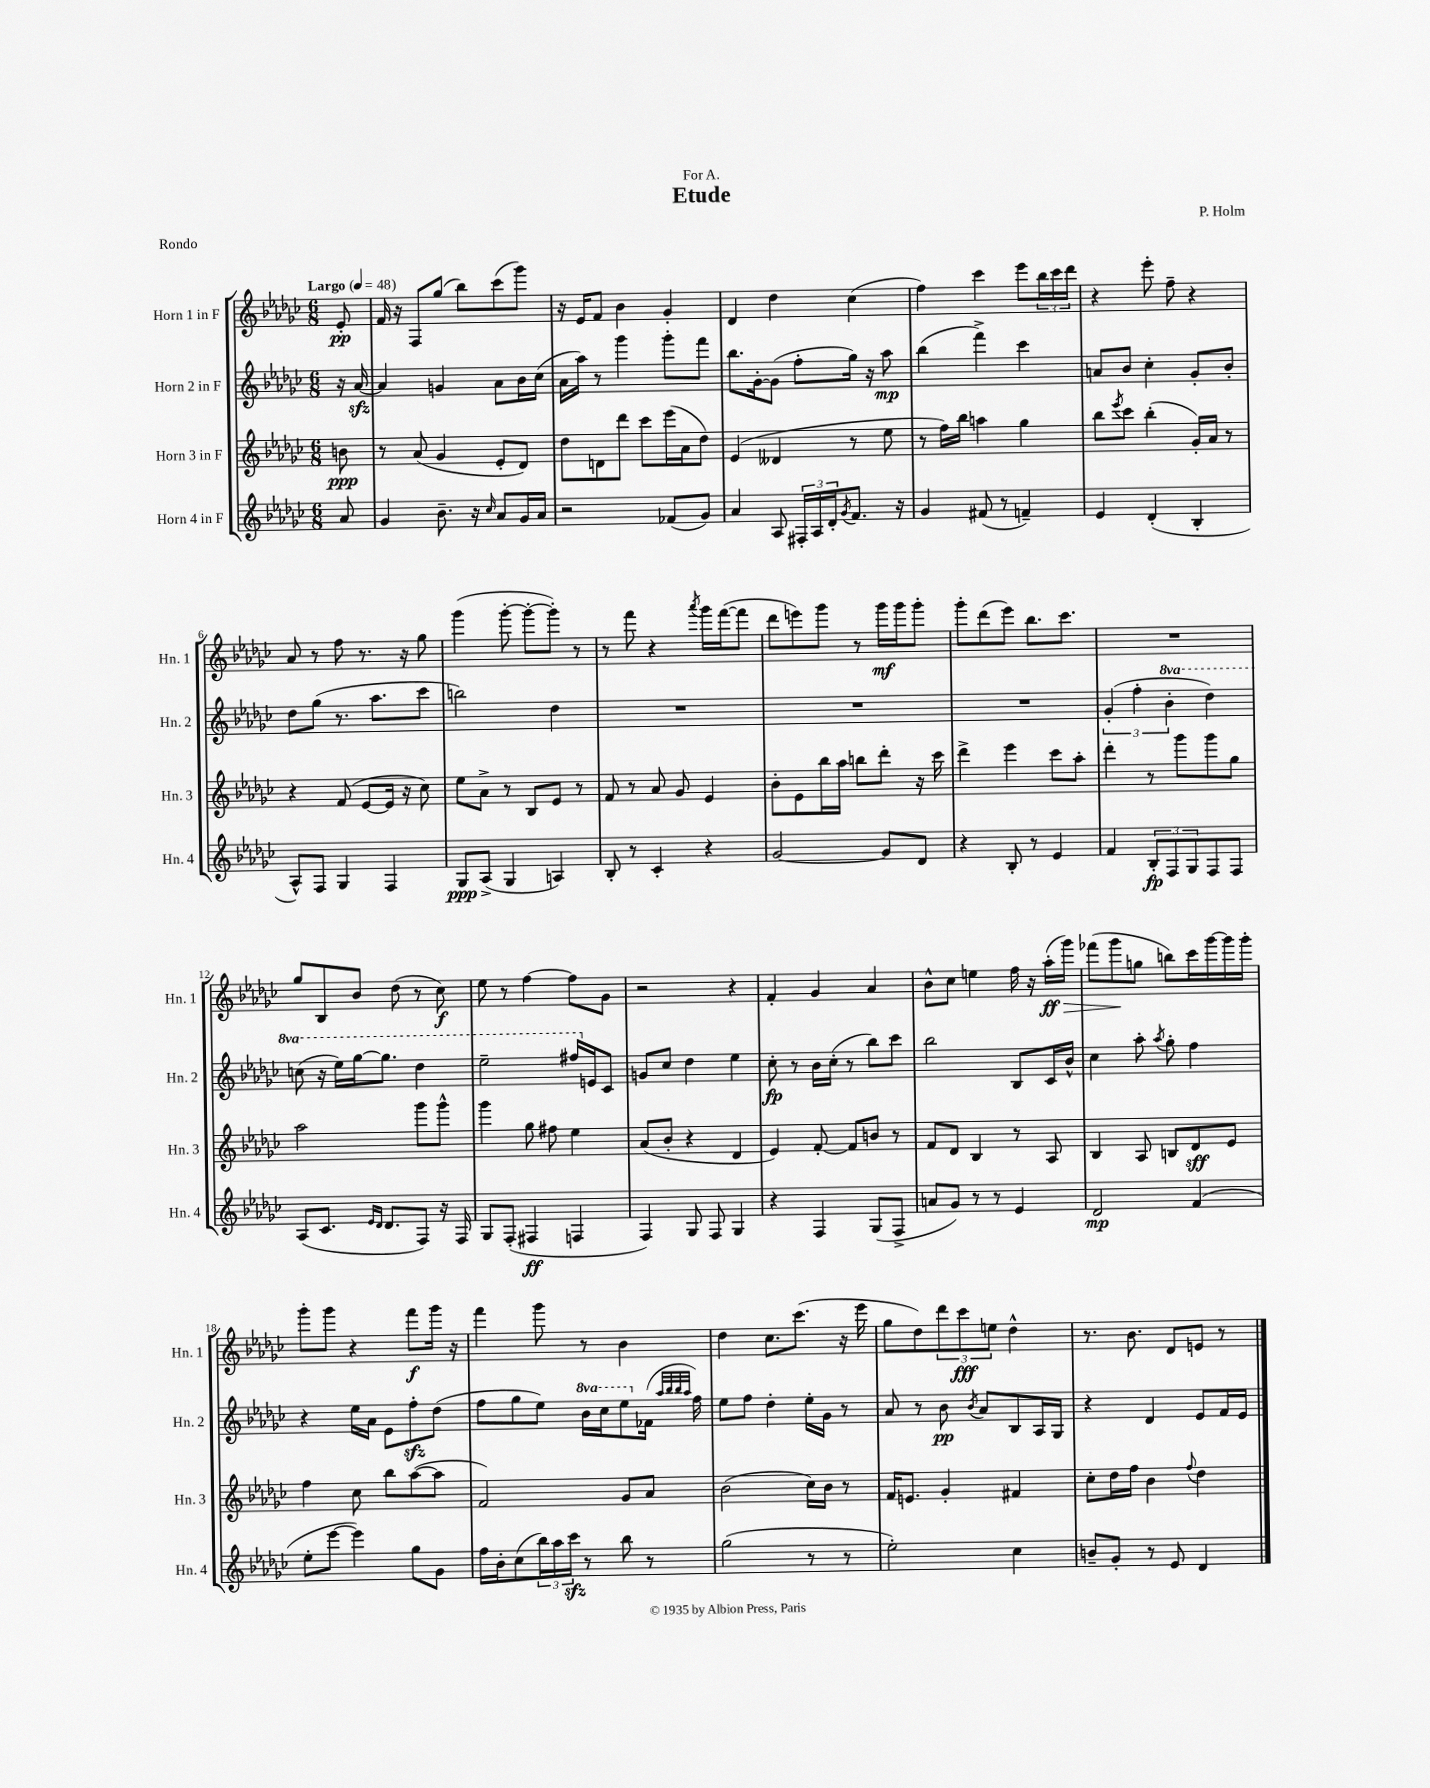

**kern	**kern	**kern	**kern
*staff4	*staff3	*staff2	*staff1
*clefG2	*clefG2	*clefG2	*clefG2
*k[b-e-a-d-g-c-]	*k[b-e-a-d-g-c-]	*k[b-e-a-d-g-c-]	*k[b-e-a-d-g-c-]
*M6/8	*M6/8	*M6/8	*M6/8
*MM48	*MM48	*MM48	*MM48
8a-	8b	16r	8e-'
.	.	[16a-	.
=	=	=	=
4g-	8r	4a-]	16f
.	.	.	16r
.	(8a-	.	8F
8.b-~	4g-	4g	(8gg-
.	.	.	8bb-)
16r	.	.	.
16qqcc-	.	.	.
8a-	8e-'	8a-	(8ccc-
16g-	8d-)	16b-	8ggg-)
16a-	.	(16cc-	.
=	=	=	=
2r	8dd-	16a-	16r
.	.	16aa-)	16e-
.	8d	8r	8f
.	8ddd-	4ggg-	4b-
.	8ccc-	.	.
(8f-	(16eee-	8ggg-'	4g-'
.	16a-	.	.
8g-)	8dd-)	8fff	.
=	=	=	=
4a-	(4e-	8.bb-	4d-
.	.	[16g-'	.
8A-	4d--	(8g-]	4dd-
24F#'	.	8ff'	.
24A-	.	.	.
24d-'	.	.	.
8qg-	.	.	.
8.f	8r	16gg-)	(4cc-
.	.	16r	.
.	8ee-	8aa-	.
16r	.	.	.
=	=	=	=
4g-	8r	(4bb-	4ff)
.	16ff)	.	.
.	16bb-	.	.
(8f#	4aa	4fff^)	4ccc-
8r	.	.	.
4f~)	4gg-	4ccc-	8eee-
.	.	.	24bb-
.	.	.	24ccc-
.	.	.	24ddd-
=	=	=	=
4e-	8bb-	8a	4r
.	8qeee-	.	.
.	8ccc-	8b-	.
(4d-'	(4bb-'	4cc-'	8eee-'
.	.	.	8ff~
4B-'	16g-')	8g-'	4r
.	16a-	.	.
.	8r	8b-'	.
=	=	=	=
8A-^^)	4r	8dd-	8a-
8F	.	(8gg-	8r
4G-	(8f	8.r	8ff
.	[8e-	.	8.r
.	.	8.aa-	.
4F	16e-]	.	.
.	16r	.	16r
.	8cc-)	8ccc-	8gg-
=	=	=	=
8G-	8ee-	2bb)	(4ggg-
(8A-^	8a-^	.	.
4G-	8r	.	[8ggg-'
.	8B-	.	8ggg-'_
4A)	8e-	4dd-	8ggg-'])
.	8r	.	8r
=	=	=	=
8B-'	8f	2.r	8r
8r	8r	.	8fff
4c-'	8a-	.	4r
.	8g-	.	.
.	.	.	8qaaa-
4r	4e-	.	16ggg-
.	.	.	([16fff
.	.	.	8fff]
=	=	=	=
[2g-	8b-'	2.r	8ddd-
.	8e-	.	8eee)
.	16bb-	.	8ggg-
.	16aa-	.	.
.	8bb	.	8r
8g-]	8ddd-'	.	16ggg-
.	.	.	16ggg-
8d-	16r	.	8ggg-'
.	16ccc-	.	.
=	=	=	=
4r	4ddd-^	2.r	8ggg-'
.	.	.	(8ddd-
8B-'	4eee-	.	8eee-)
8r	.	.	8.bb-
4e-	8ccc-	.	.
.	.	.	8.ccc-
.	8aa-'	.	.
=	=	=	=
4f	4ddd-'	(6g-'	2.r
.	.	6ff'	.
12B-'	8r	.	.
12F	.	6bb-'	.
.	8ggg-	.	.
12G-	.	.	.
8F	8ggg-	4ddd-)	.
8F	8gg-	.	.
=	=	=	=
(8A-	2aa-	(8ccc	8gg-
8.c-	.	16r	8B-
.	.	16eee-)	.
.	.	[16ggg-	8b-
16qqe-	.	.	.
16qqd-	.	.	.
8.d-	.	8.ggg-]	.
.	.	.	(8dd-
8F)	8ggg-	4ddd-	8r
16r	8ggg-^^	.	8cc-)
16F	.	.	.
=	=	=	=
8G-	4ggg-	2eee-~	8ee-
(8F'	.	.	8r
4F#	8gg-	.	[4ff
.	8ff#	.	.
4F	4ee-	16fff#	8ff]
.	.	16e	.
.	.	8c-	8g-
=	=	=	=
4F)	(8a-	8g	2r
.	8b-'	8cc-	.
8G-	4r	4dd-	.
8F	.	.	.
4G-	4d-	4ee-	4r
=	=	=	=
4r	4e-)	8cc-'	4f'
.	.	8r	.
4F	[8f'	16b-	4g-
.	.	(16cc-'	.
.	8f]	8r	.
(8G-	8b	8bb-)	4a-
8F^	8r	8ccc-	.
=	=	=	=
8a	8f	2bb-	8b-^^
8g-)	8d-	.	8cc-
8r	4B-	.	4ee
8r	.	.	.
4e-	8r	8B-	16ff
.	.	.	16r
.	8A-	16c-	(16aa-'
.	.	16b-^^	16ggg-)
=	=	=	=
2d-	4B-	4cc-	(8fff-
.	.	.	8ggg-
.	8A-	8aa-'	8gg
.	.	8qaa-	.
.	8B	8gg-'	8bb)
(4f	8d-	4ff	16ccc-
.	.	.	[16ggg-
.	8e-	.	16ggg-]
.	.	.	16ggg-'
=	=	=	=
8ee-'	4ff	4r	8ggg-'
[8eee-	.	.	8ggg-
4eee-])	8cc-	16ee-	4r
.	.	16a-	.
.	8bb-	8e-	.
8gg-	([8aa-	8ff'	8fff
8g-	8aa-]	(8dd-	16ggg-
.	.	.	16r
=	=	=	=
16ff	2f)	8ff	4fff
16b-'	.	.	.
(8cc-	.	8gg-	.
24bb-)	.	8ee-)	8ggg-
24aa-	.	.	.
24ccc-	.	.	.
8r	.	16bb-	8r
.	.	16ccc-	.
8bb-	8g-	8eee-	4b-
8r	8a-	(16f-	.
.	.	32qqaa-	.
.	.	32qqbb-	.
.	.	32qqbb-	.
.	.	32qqaa-	.
.	.	16ff)	.
=	=	=	=
(2gg-	(2b-	8ee-	4dd-
.	.	8ff	.
.	.	4dd-'	8.cc-
.	.	.	(8.ccc-
8r	16cc-)	16ee-'	.
.	16b-	16g-	.
8r	8r	8r	16r
.	.	.	16eee-
=	=	=	=
2ee-')	16f	8a-	8gg-
.	8.e	.	.
.	.	8r	8dd-)
.	4g-'	8b-	12ddd-
.	.	.	12ccc-
.	.	8qb-	.
.	.	8a-	.
.	.	.	12ee
4cc-	4f#	8B-	4dd-^^
.	.	16A-	.
.	.	16G-	.
=	=	=	=
8b~	8cc-'	4r	8.r
8g-'	16dd-	.	.
.	16ff	.	8.b-
8r	4b-	4d-	.
8e-	.	.	8d-
.	8qqff	.	.
4d-	4dd-	8e-	8e
.	.	16f	8r
.	.	16e-	.
==	==	==	==
*-	*-	*-	*-
